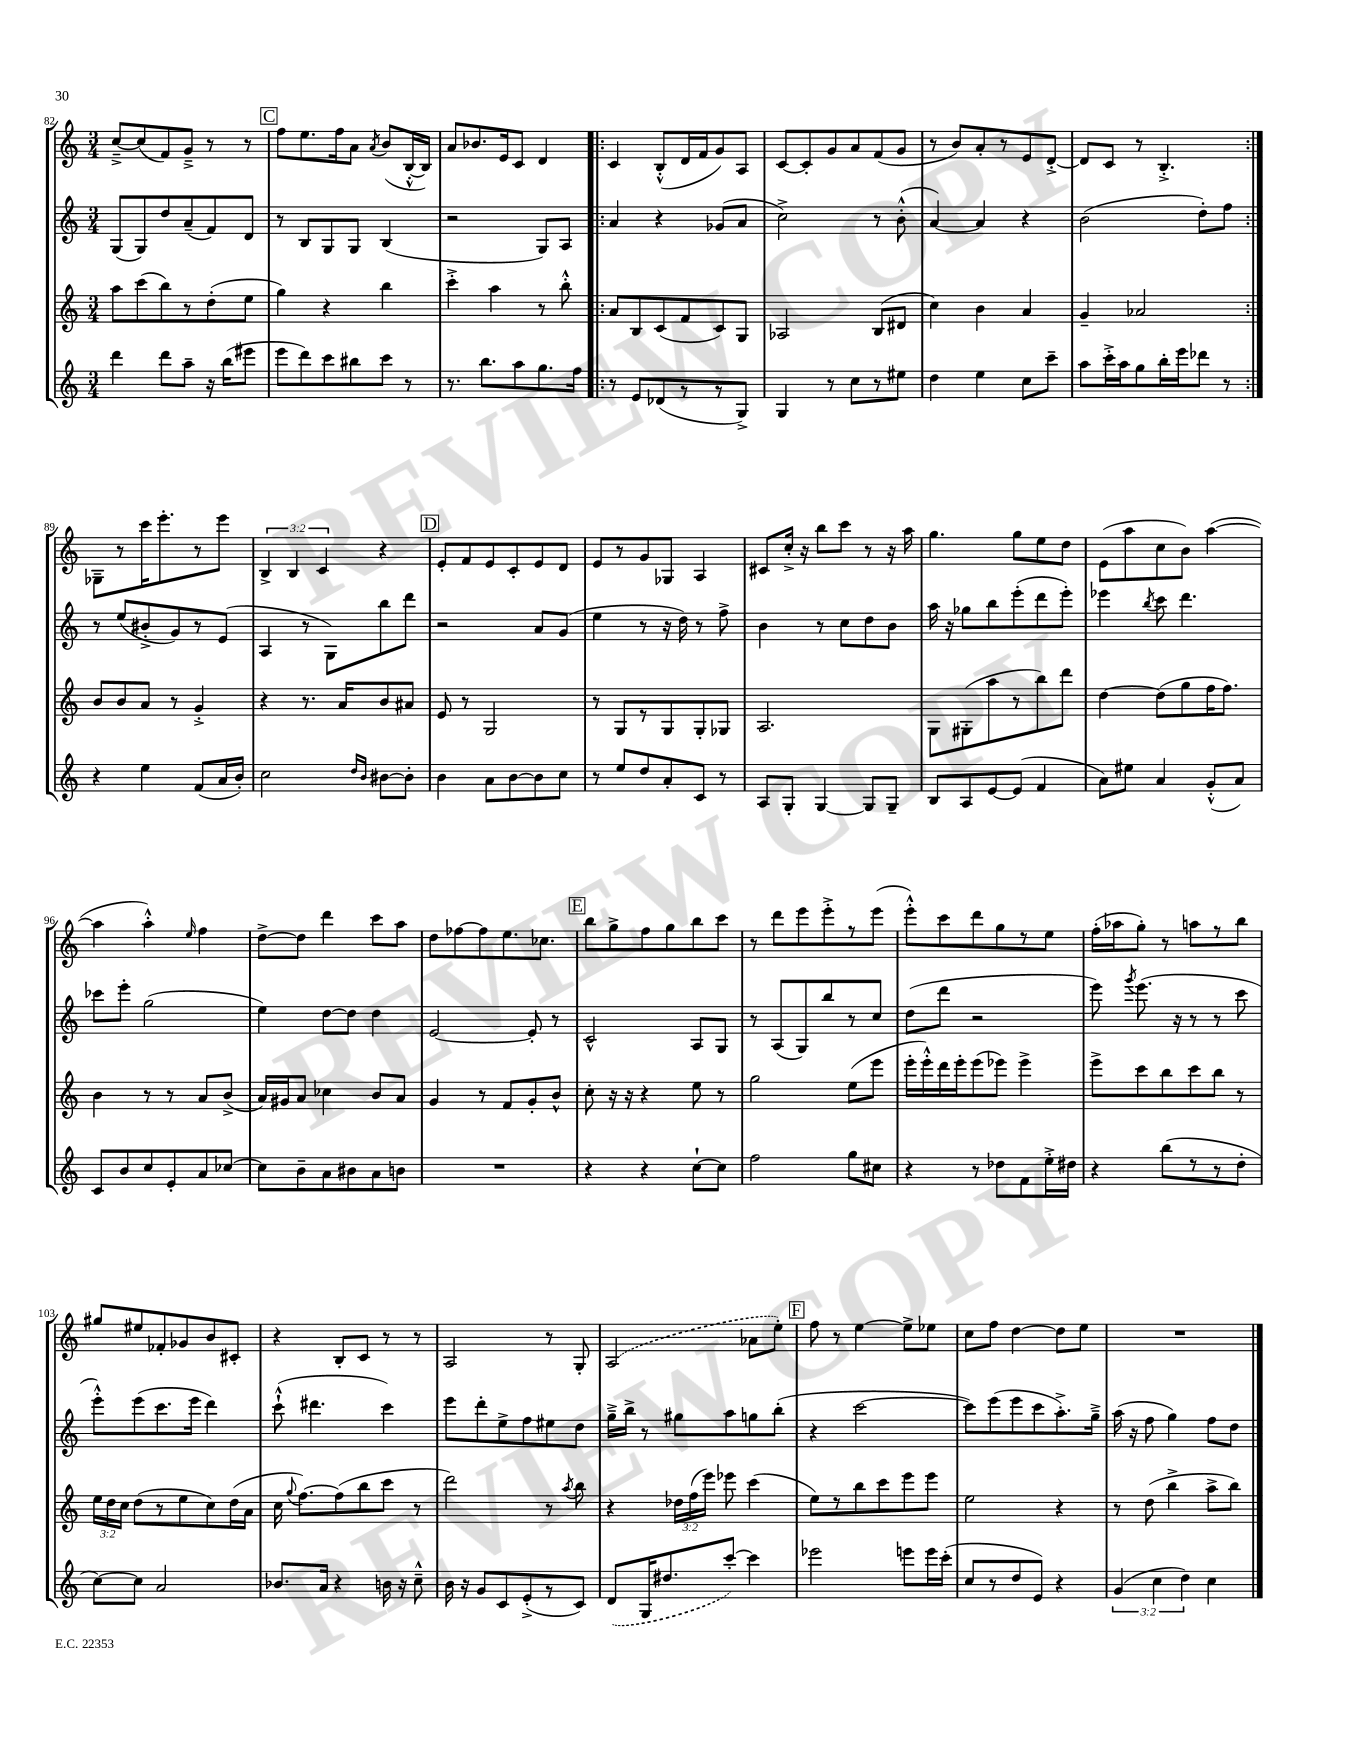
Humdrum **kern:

**kern	**kern	**kern	**kern
*part4	*part3	*part2	*part1
*staff4	*staff3	*staff2	*staff1
*clefG2	*clefG2	*clefG2	*clefG2
*k[]	*k[]	*k[]	*k[]
*M3/4	*M3/4	*M3/4	*M3/4
=82	=82	=82	=82
4ddd\	8aa\L	(8G/L	[8cc~^/L
.	(8ccc\	8G/)	(8cc/]
8ddd\L	8bb\)	8dd/	8f/)
8aa~\J	8r	(8a~/	8g~^/J
16r	(8dd'\	8f/)	8r
(16bb\KL	.	.	.
8eee#X\J	8ee\J	8d/J	8r
!!LO:REH:place=s1:t=C
=83	=83	=83	=83
8eee\L	4gg\)	8r	8ff\L
8ddd\)	.	8B/L	8.ee\
8ccc\	4r	8G/	.
.	.	.	16ff\k
8bb#X\	.	8G/J	8a\J
.	.	.	8qa/
8ccc\J	4bb\	(4B/	(8b/L
8r	.	.	[16B'^^/L
.	.	.	16B/JJ])
=84	=84	=84	=84
8.r	4ccc'^\	2r	8a/L
.	.	.	8.b-X/
8.bb\L	.	.	.
.	4aa\	.	.
.	.	.	16e/k
8aa\	.	.	8c/J
8.gg\	8r	8G/L)	4d/
.	8bb'^^\	8A/J	.
16ff\Jk	.	.	.
=85!|:	=85!|:	=85!|:	=85!|:
8r	8a/L	4a/	4c/
8e/L	8B/	.	.
(8d-X/	(8c/	4r	(8B'^^/L
8r	8f/	.	16d/L
.	.	.	16f/J
8r	8c/)	(8g-X/L	8g/)
8G^/J)	8G/J	8a/J	8A/J
=86	=86	=86	=86
4G/	2A-X/	2cc^\)	[8c/L
.	.	.	8c'/]
8r	.	.	8g/
8cc\L	.	.	8a/
8r	(8B/L	8r	(8f/
8ee#X\J	8d#X/J	(8b'^^\	8g/J
=87	=87	=87	=87
4dd\	4cc\)	[4a/)	8r
.	.	.	8b/L)
4ee\	4b\	4a/]	8a'/
.	.	.	8r
8cc\L	4a/	4r	8e/
8ccc~\J	.	.	[8d'^/J
=88	=88	=88	=88
8aa\L	4g~/	(2b\	8d/L]
16ccc'^\L	.	.	8c/J
16aa\J	.	.	.
8gg\	2a-X/	.	8r
16bb'\L	.	.	4.B'^/
16eee\J	.	.	.
8ddd-X\J	.	8dd'\L)	.
8r	.	8ff\J	.
!!LO:LB:g=z
=89:|!	=89:|!	=89:|!	=89:|!
4r	8b/L	8r	8G-X~\L
.	8b/	(8ee/L	8r
4ee\	8a/J	8b#X'^/	16ccc\K
.	.	.	8.eee'\
.	8r	8g/)	.
(8f/L	4g'^/	8r	8r
16a/L	.	(8e/J	8eee\J
16b'/JJ)	.	.	.
=90	=90	=90	=90
2cc\	4r	4A/	6B^/
.	.	.	6B/
.	8.r	8r	.
.	.	.	6c/
.	.	8G\L)	.
.	16a/KL	.	.
16qqdd/LL	.	.	.
16qqb/JJ	.	.	.
[8b#X\L	8b/	8bb\	4r
8b#'\J]	8a#X/J	8ddd\J	.
!!LO:REH:place=s1:t=D
=91	=91	=91	=91
4b\	8e/	2r	8e'/L
.	8r	.	8f/
8a\L	2G/	.	8e/
[8b\	.	.	8c'/
8b\]	.	8a/L	8e/
8cc\J	.	(8g/J	8d/J
=92	=92	=92	=92
8r	8r	4ee\	8e/L
8ee/L	8G/L	.	8r
8dd/	8r	8r	8g/
8a'/	8G/	16r	8G-X/J
.	.	16dd\)	.
8c/J	8G'/	8r	4A/
8r	8G-X/J	8ff^\	.
=93	=93	=93	=93
8A/L	2.A/	4b\	8c#X/L
8G'/J	.	.	16cc'^/Jk
.	.	.	16r
[4G/	.	8r	8bb\L
.	.	8cc\L	8ccc\J
8G/L]	.	8dd\	8r
8G~/J	.	8b\J	16r
.	.	.	16aa\
=94	=94	=94	=94
8B/L	8G\L	16aa\	4.gg\
.	.	16r	.
8A/	(8G#X'\	8gg-X\L	.
[8e/	8aa\	8bb\	.
(8e/J]	8r	(8eee'\	8gg\L
4f/	8bb\)	8ddd\	8ee\
.	8ddd\J	8eee'\J)	8dd\J
=95	=95	=95	=95
8a\L)	[4dd\	4eee-X\	(8e\L
8ee#X\J	.	.	8aa\
.	.	8qbb/	.
4a/	(8dd\L]	8ccc\	8cc\
.	8gg\	4.ddd\	8b\J)
(8g'^^/L	16ff\K	.	([4aa\
.	8.ff\J)	.	.
8a/J)	.	.	.
!!LO:LB:g=z
=96	=96	=96	=96
8c/L	4b\	8ccc-X\L	4aa\]
8b/	.	8eee'\J	.
8cc/	8r	(2gg\	4aa'^^\)
8e'/	8r	.	.
.	.	.	16qqee/
8a/	8a/L	.	4ff\
[8cc-X/J	(8b^/J	.	.
=97	=97	=97	=97
8cc-\L]	16a/LL)	4ee\)	[8dd^\L
.	16g#X/J	.	.
8b~\	8a/J	.	8dd\J]
8a\	4cc-X\	[8dd\L	4ddd\
8b#X\	.	8dd\J]	.
8a\	8b/L	4dd\	8ccc\L
8bn\J	8a/J	.	8aa\J
=98	=98	=98	=98
2.r	4g/	[2e/	8dd\L
.	.	.	[8ff-X\
.	8r	.	8ff-\]
.	8f/L	.	8.ee\
.	8g'/	8e'/]	.
.	.	.	8.cc-X\J
.	8b^^/J	8r	.
!!LO:REH:place=s1:t=E
=99	=99	=99	=99
4r	8cc'\	2c^^/	8bb\L
.	16r	.	8gg^\
.	16r	.	.
4r	4r	.	8ff\
.	.	.	8gg\
[8cc`\L	8ee\	8A/L	8bb\
8cc\J]	8r	8G/J	8ccc\J
=100	=100	=100	=100
2ff\	2gg\	8r	8r
.	.	(8A/L	8ddd\L
.	.	8G/)	8eee\
.	.	8bb/	8eee'^\
8gg\L	(8ee\L	8r	8r
8cc#X\J	8eee\J	8cc/J	(8eee\J
=101	=101	=101	=101
4r	16eee'\LL	(8dd\L	8eee'^^\L)
.	16eee'^^\)	.	.
.	16ddd\	8ddd\J	8ccc\
.	16eee'\J	.	.
8r	(8eee\	2r	8ddd\
8dd-X\L	8eee-X\J)	.	8gg\
8f\	4eee-^\	.	8r
16ee'^\L	.	.	8ee\J
16dd#X\JJ	.	.	.
=102	=102	=102	=102
4r	8eee^\L	8eee\)	(16ff'\LL
.	.	.	16aa-X\J
.	.	8qggg/	.
.	8ccc\	(8.eee\	8gg'\J)
(8bb\L	8bb\	.	8r
.	.	16r	.
8r	8ccc\	8r	8aan\L
8r	8bb\J	8r	8r
8dd'\J	8r	8ccc\	8bb\J
!!LO:LB:g=z
=103	=103	=103	=103
[8cc\L)	24ee\LL	8eee'^^\L)	8gg#X/L
.	24dd\	.	.
.	24cc\JJ	.	.
8cc\J]	(8dd\L	(8eee\	8ee#X/
2a/	8r	8.ccc\	8f-X'/
.	8ee\	.	8g-X/
.	.	16eee\Jk	.
.	8cc\)	4ddd\)	8b/
.	(16dd\L	.	8c#X'/J
.	16a\JJ	.	.
=104	=104	=104	=104
8.b-X/L	16cc\	(8ccc`^^\	4r
.	8qqgg/	.	.
.	[8.ff\L)	.	.
.	.	4.ddd#X\	.
16a/Jk	.	.	.
4r	(8ff\]	.	8B'/L
.	8bb\	.	8c/J
16bn\	8ccc\J	4ccc\)	8r
16r	.	.	.
8cc~^^\	8r	.	8r
=105	=105	=105	=105
16b\	2ddd\)	8eee\L	2A/
16r	.	.	.
8g/L	.	8ddd'\	.
8c/	.	8ee^\	.
(8e'^/	.	8ff\	.
8r	8r	8ee#X\	8r
.	8qaa/	.	.
8c/J)	8bb\	8dd\J	8G'/
=106	=106	=106	=106
(8d/L	4r	16gg~^\LL	(2A/
.	.	16bb^\JJ	.
16G/K	.	8r	.
8.dd#X/	.	.	.
.	24dd-X\LL	8gg#X\L	.
.	(24ff\	.	.
.	24eee\JJ)	.	.
[8ccc'/J)	8eee-X\	8aa\	.
4ccc\]	(4ccc\	8ggn\	8a-X\L
.	.	(8bb'\J	8ee'\J)
!!LO:REH:place=s1:t=F
=107	=107	=107	=107
2eee-X\	8ee\L)	4r	8ff\
.	8r	.	8r
.	8bb\	[2ccc\	[4ee\
.	8ccc\	.	.
8eeen\L	8eee\	.	8ee^\L]
16eee\L	8eee\J	.	8ee-X\J
(16ccc'\JJ	.	.	.
=108	=108	=108	=108
8cc/L	2ee\	8ccc\L])	8cc\L
8r	.	(8eee\	8ff\J
8dd/	.	8eee\	[4dd\
8e/J)	.	8ccc\	.
4r	4r	8.aa'^\)	8dd\L]
.	.	.	8ee\J
.	.	16gg~^\Jk	.
=109	=109	=109	=109
(6g/	8r	(16aa\	2.r
.	.	16r	.
.	(8dd\	8ff\	.
6cc\	.	.	.
.	4bb^\	4gg\)	.
6dd\)	.	.	.
4cc\	8aa^\L	8ff\L	.
.	8bb\J)	8dd\J	.
==	==	==	==
*-	*-	*-	*-
